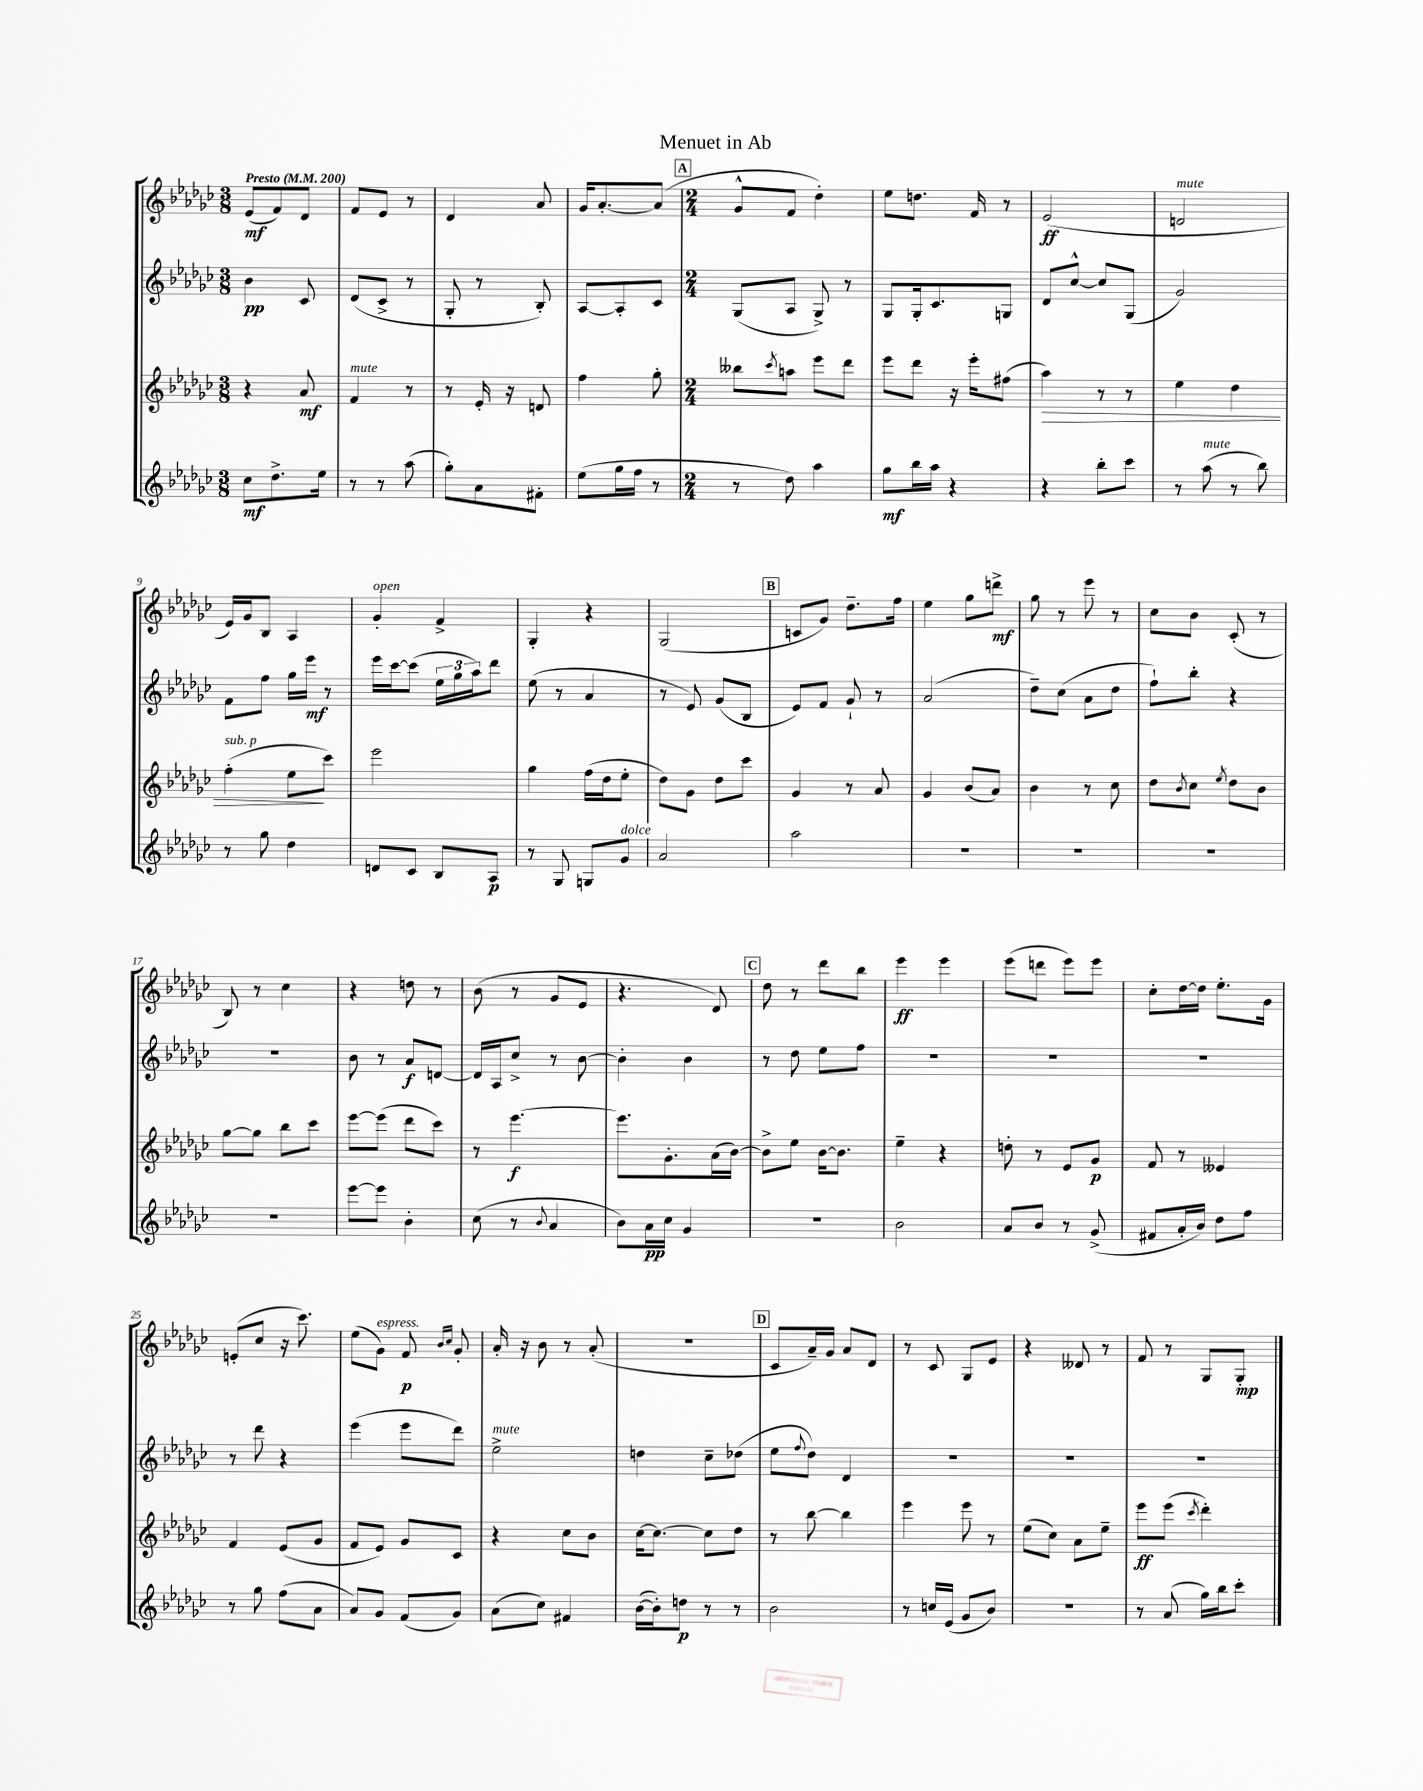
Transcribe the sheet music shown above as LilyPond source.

\header { title = "Menuet in Ab" }
<<
\new StaffGroup <<
\new Staff = "s0" {
    \clef treble \key ges \major \numericTimeSignature \time 3/8 \tempo "Presto" 4 = 200
    ees'8\mf( f'8) des'8 |
    f'8 ees'8 r8 |
    des'4 aes'8 |
    ges'16 aes'8.~-. aes'8( |
    \mark \markup { \box "A" } \numericTimeSignature \time 2/4 ges'8-^ f'8 des''4-.) |
    ees''8 d''8. f'16 r8 |
    ees'2\ff( |
    d'2^\markup { \italic "mute" } |
    ees'16) ges'16 bes8 aes4 |
    ges'4-.^\markup { \italic "open" } f'4-> |
    ges4-. r4 |
    ges2( |
    \mark \markup { \box "B" } c'8 ges'8) des''8.-- f''16 |
    ees''4 ges''8 d'''8->\mf |
    ges''8 r8 ees'''8 r8 |
    ces''8 bes'8 ces'8-.( r8 |
    bes8) r8 ces''4 |
    r4 d''8 r8 |
    bes'8( r8 ges'8 ees'8 |
    r4. des'8) |
    \mark \markup { \box "C" } des''8 r8 des'''8 bes''8 |
    ees'''4\ff ees'''4 |
    ees'''8( d'''8 ees'''8) ees'''8 |
    ces''8-. des''16~ des''16 ees''8.-. ges'16 |
    e'8-.( ces''8 r16 ces'''8.) |
    ees''8( ges'8^\markup { \italic "espress." }) f'8\p \grace { bes'16 ces''16 } ges'8-. |
    aes'16-. r16 bes'8 r8 aes'8-.( |
    r2 |
    \mark \markup { \box "D" } ces'8 aes'16--) ges'16 aes'8 des'8 |
    r8 ces'8 ges8 ees'8 |
    r4 deses'8 r8 |
    f'8 r8 ges8 ges8-.\mp \bar "|." |
}
\new Staff = "s1" {
    \clef treble \key ges \major \numericTimeSignature \time 3/8
    bes'4\pp ces'8 |
    des'8( ces'8-> r8 |
    ges8-. r8 bes8-.) |
    aes8~ aes8-. ces'8 |
    \mark \markup { \box "A" } \numericTimeSignature \time 2/4 ges8( aes8 ges8->) r8 |
    ges8 ges16-. ces'8. g8 |
    des'8 ces''8~-^ ces''8 ges8( |
    ges'2) |
    f'8 f''8 ges''16 ees'''16\mf r8 |
    ees'''16 ces'''16~ ces'''8( \tuplet 3/2 { ees''16 ges''16 aes''16) } des'''8 |
    ees''8( r8 aes'4 |
    r8 ees'8) ges'8( bes8 |
    \mark \markup { \box "B" } ees'8) f'8 ges'8-! r8 |
    aes'2( |
    des''8--) ces''8( aes'8 des''8 |
    f''8-!) bes''8-. r4 |
    R2 |
    bes'8 r8 aes'8\f d'8~ |
    d'16 aes16 ces''8-> r8 bes'8~ |
    bes'4-. bes'4 |
    \mark \markup { \box "C" } r8 des''8 ees''8 f''8 |
    R2 |
    R2 |
    R2 |
    r8 des'''8 r4 |
    ees'''4( ees'''8 des'''8) |
    ees''2->^\markup { \italic "mute" } |
    d''4 ces''8-- des''8( |
    \mark \markup { \box "D" } ees''8 \appoggiatura { f''8 } des''8) des'4 |
    R2 |
    R2 |
    R2 \bar "|." |
}
\new Staff = "s2" {
    \clef treble \key ges \major \numericTimeSignature \time 3/8
    r4 aes'8\mf |
    f'4^\markup { \italic "mute" } r8 |
    r8 ees'16-. r16 d'8 |
    f''4 ges''8-. |
    \mark \markup { \box "A" } \numericTimeSignature \time 2/4 beses''8 \acciaccatura { ces'''8 } a''8 ees'''8 des'''8 |
    ees'''8 des'''8 r16 ees'''16-. fis''8( |
    aes''4\>) r8 r8 |
    ees''4 des''4 |
    f''4-.^\markup { \italic "sub. p" }( ees''8\! ces'''8) |
    ees'''2 |
    ges''4 f''16( des''16 ees''8-. |
    des''8) ges'8 des''8 ces'''8 |
    \mark \markup { \box "B" } ges'4 r8 aes'8 |
    ges'4 bes'8( aes'8) |
    bes'4 r8 ces''8 |
    des''8 \acciaccatura { bes'8 } ces''8 \acciaccatura { ees''8 } des''8 bes'8 |
    ges''8~ ges''8 bes''8 ces'''8 |
    ees'''8~ ees'''8( des'''8 ces'''8) |
    r8 ees'''4.~\f |
    ees'''8. ges'8.-. aes'16( bes'16~) |
    \mark \markup { \box "C" } bes'8-> ees''8 bes'16~ bes'8. |
    ees''4-- r4 |
    d''8-. r8 ees'8 ges'8\p |
    f'8 r8 eeses'4 |
    f'4 ees'8( ges'8 |
    f'8 ees'8) ges'8 ces'8 |
    r4 ces''8 bes'8 |
    ces''16~ ces''8.~ ces''8 des''8 |
    \mark \markup { \box "D" } r8 bes''8~ bes''4 |
    ees'''4 ees'''8 r8 |
    ees''8( ces''8) aes'8 ees''8-- |
    ees'''8\ff ees'''8( \acciaccatura { ces'''8 } des'''4-.) \bar "|." |
}
\new Staff = "s3" {
    \clef treble \key ges \major \numericTimeSignature \time 3/8
    ces''8\mf des''8.-> ees''16 |
    r8 r8 aes''8( |
    ges''8-.) aes'8 fis'8-. |
    ees''8( ges''16 f''16 r8 |
    \mark \markup { \box "A" } \numericTimeSignature \time 2/4 r8 des''8) aes''4 |
    ges''8\mf bes''16 aes''16 r4 |
    r4 bes''8-. ces'''8 |
    r8 aes''8^\markup { \italic "mute" }( r8 bes''8) |
    r8 ges''8 des''4 |
    d'8 ces'8 bes8 aes8\p |
    r8 ges8 g8 ges'8^\markup { \italic "dolce" } |
    aes'2 |
    \mark \markup { \box "B" } aes''2 |
    R2 |
    R2 |
    R2 |
    R2 |
    ees'''8~ ees'''8 bes'4-. |
    ces''8( r8 \appoggiatura { bes'8 } aes'4 |
    bes'8) aes'16\pp ces''16 ges'4 |
    \mark \markup { \box "C" } r2 |
    bes'2 |
    aes'8 bes'8 r8 ges'8->( |
    fis'8 aes'16-. bes'16) des''8 f''8 |
    r8 ges''8 f''8( aes'8 |
    aes'8) ges'8 f'8( ges'8) |
    aes'8( ces''8) fis'4 |
    bes'16~( bes'16-.) d''8\p r8 r8 |
    \mark \markup { \box "D" } bes'2 |
    r8 c''16 ees'16( ges'8 bes'8) |
    R2 |
    r8 aes'8( ges''16) bes''16 ces'''8-. \bar "|." |
}
>>
>>
